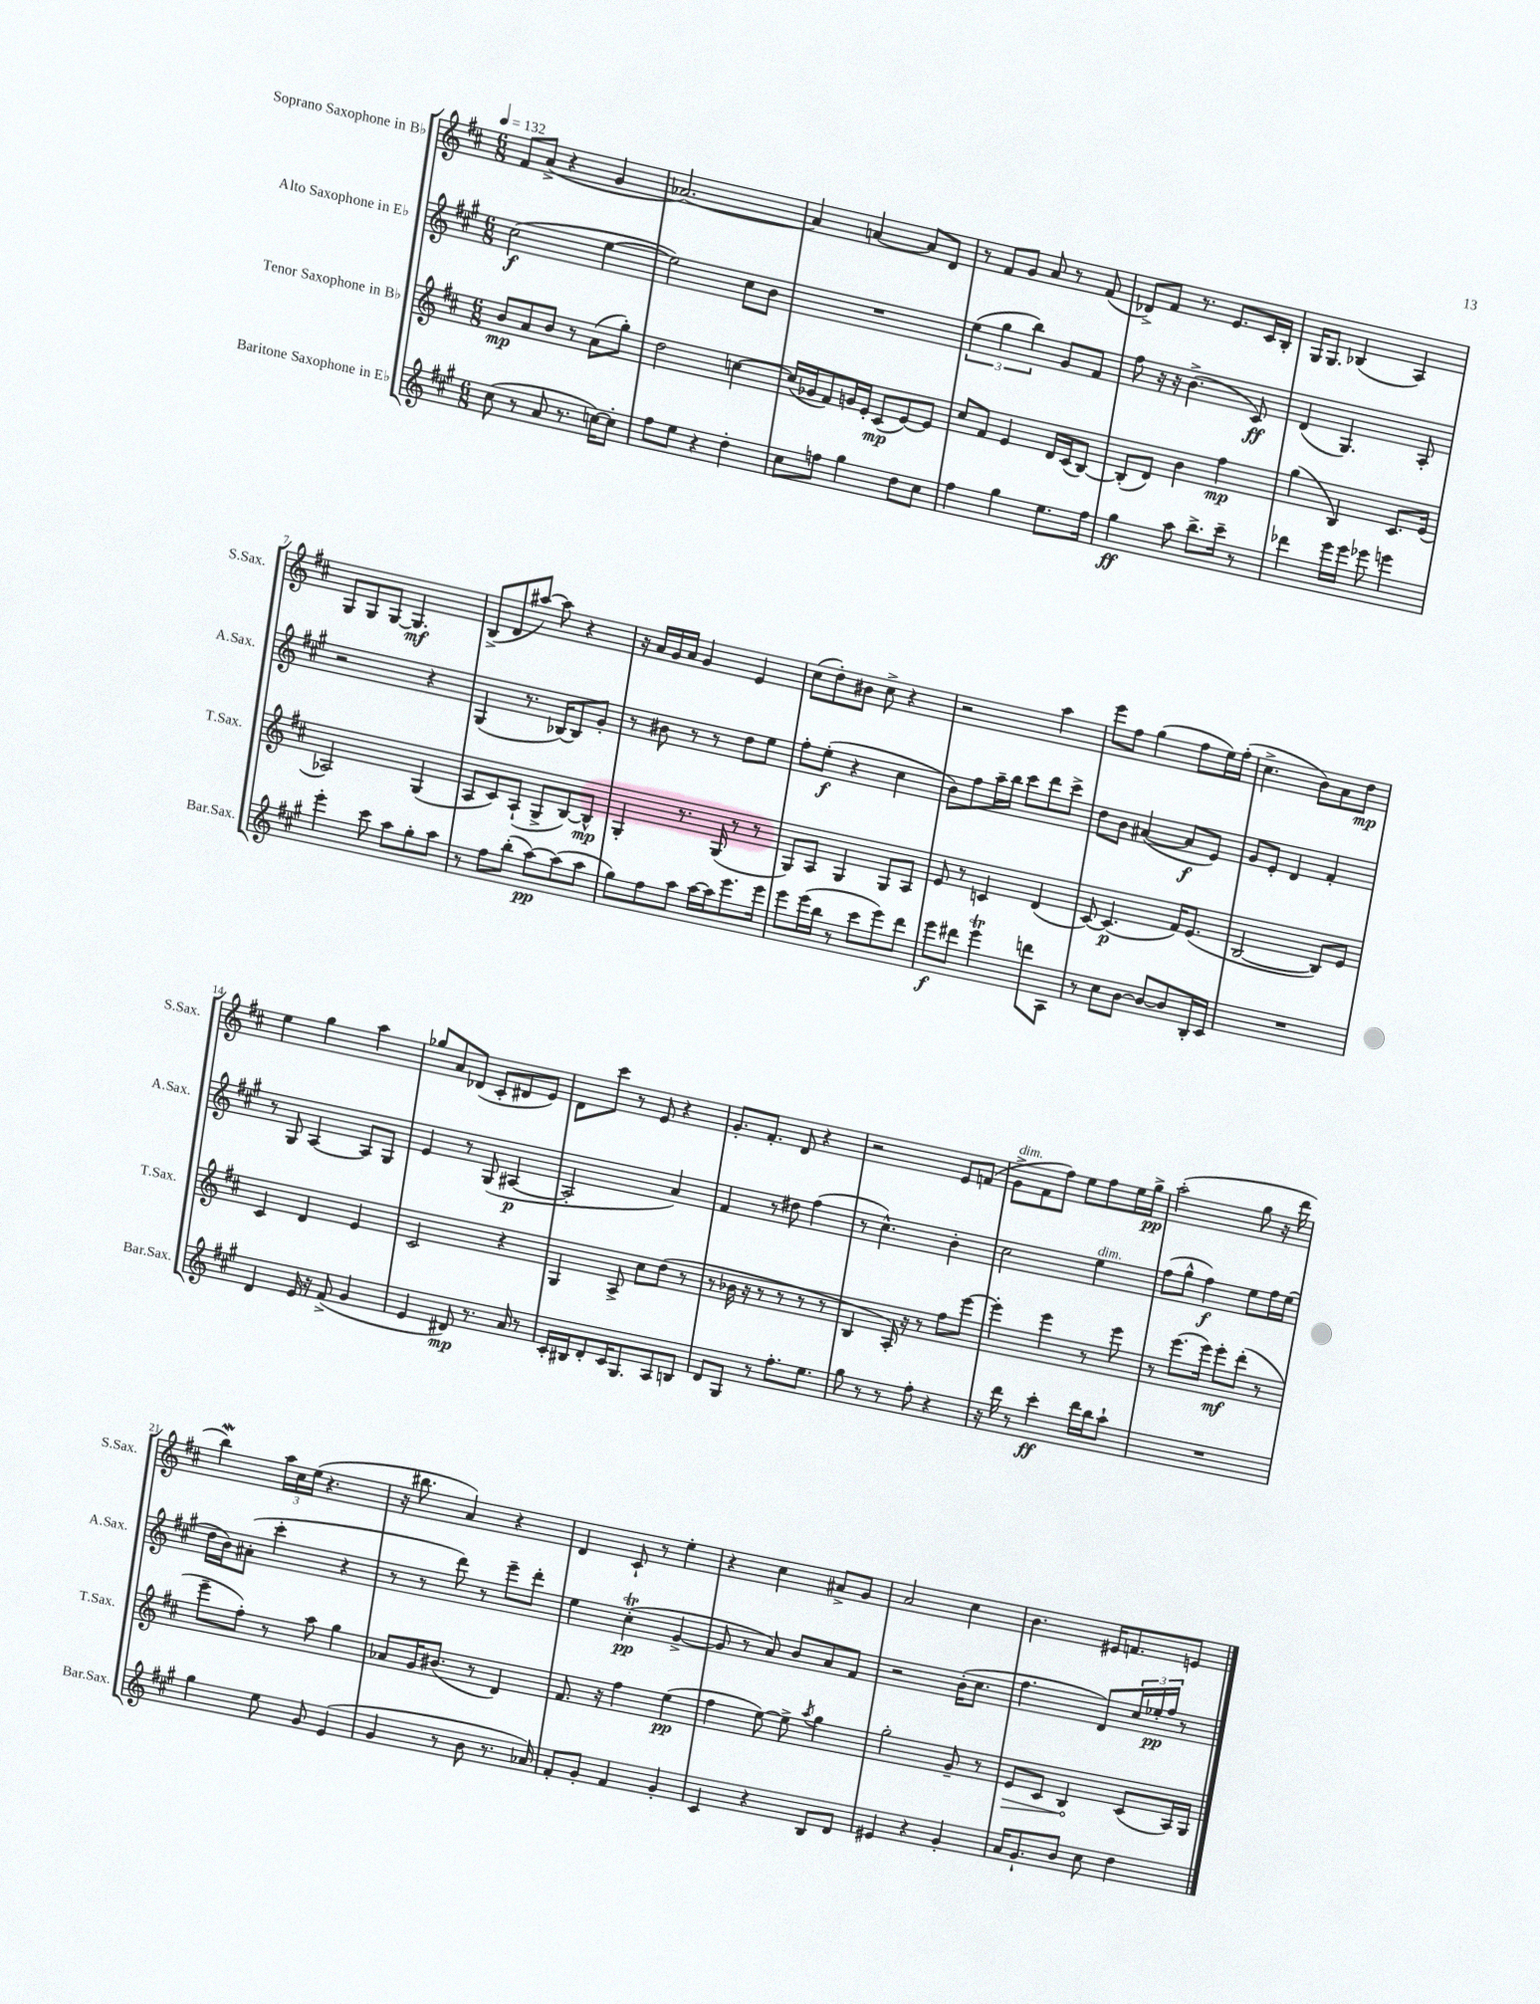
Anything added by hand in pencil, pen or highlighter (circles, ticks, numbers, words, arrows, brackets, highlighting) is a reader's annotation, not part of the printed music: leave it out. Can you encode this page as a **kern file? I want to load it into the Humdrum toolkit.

**kern	**kern	**kern	**kern
*staff4	*staff3	*staff2	*staff1
*clefG2	*clefG2	*clefG2	*clefG2
*k[f#c#g#]	*k[f#c#]	*k[f#c#g#]	*k[f#c#]
*M6/8	*M6/8	*M6/8	*M6/8
*MM132	*MM132	*MM132	*MM132
(8cc#	8b	(2cc#	8f#
8r	8a	.	(8a^
8a	8b	.	4r
8.r	8r	.	.
.	(8a	[4ee	4g
[16cc)	.	.	.
8cc']	8gg')	.	.
=	=	=	=
8ff#	2dd	2ee])	[2.a-)
8ee	.	.	.
4r	.	.	.
4dd'	[4cc	8cc#	.
.	.	8b	.
=	=	=	=
8cc#	(16cc]	2.r	4a-]
.	16g-	.	.
8ff	8f#)	.	.
4gg#	16g	.	[4a
.	16e'	.	.
.	(8c#	.	.
8dd	[8e)	.	8a]
8cc#	8e]	.	8d
=	=	=	=
4ff#	8cc#	(6ee	8r
.	8f#	.	8f#
.	.	6gg#	.
4gg#	4e	.	8g
.	.	6bb)	.
.	.	.	8a
8.ee	16d	8g#	8r
.	(16c#	.	.
.	[8B)	8f#	(8f#
16ff#	.	.	.
=	=	=	=
4gg#	(8B']	8ff#	8d-^)
.	8d)	16r	8f#
.	.	16r	.
8aa	4b	(4.b^	8.r
8.bb^	.	.	.
.	.	.	8.e
.	4ff#	.	.
16ccc#~	.	.	.
8r	.	8c#)	16c#
.	.	.	16B'
=	=	=	=
4ddd-	(4gg	(4d	16G
.	.	.	8.G
16eee	4B)	4.G#)	(4B-
16eee	.	.	.
8eee-	.	.	.
4eee	8.c#	.	4A)
.	.	8A'	.
.	(16e	.	.
=	=	=	=
4eee'	2A-)	2r	8G
.	.	.	8G
8ccc#	.	.	[8G
8aa	.	.	4.G]
8gg#'	(4G	4r	.
8aa	.	.	.
=	=	=	=
8r	8A	(4G#	(8B^
8ff#	8c#)	.	8d
(8bb'	(8A`	8.r	[8aa#)
[8aa)	8G^	.	8aa#]
.	.	[16B-)	.
(8aa]	[8B)	8B-]	4r
8aa	8B^^]	8g#'	.
=	=	=	=
8gg#)	4G'	8r	16r
.	.	.	16a
8ff#	.	8b#	16g
.	.	.	16a
8aa	8.r	8r	4g
[16aa	.	8r	.
16aa]	(16G	.	.
8.eee	8r	8dd	4e
.	8r	8ee	.
16eee	.	.	.
=	=	=	=
8eee	8G)	8ff#'	(8cc#
(16eee	8A	(8ee'	8dd')
16bb	.	.	.
8r	4G	4r	8b#
8ccc#	.	.	8cc#^
8eee)	8G	4cc#	4r
8ddd	8A	.	.
=	=	=	=
8eee	8e	8b)	2r
8ddd#	8r	8ff#	.
4eee	4c	16aa~	.
.	.	16bb	.
.	.	8ccc#	.
8ddd	(4d	8ddd	4aa
8A	.	8ccc#^	.
=	=	=	=
8r	[8c#)	8dd	8eee
8cc#	(4.c#]	8b	8ff#
[8b	.	([4a#	(4gg
8b_	.	.	.
8b]	16f#)	8a#]	8ff#
.	(8.e	.	.
16B'	.	8e)	16ee)
16c#	.	.	(16ff#'
=	=	=	=
2.r	[2B	8g#	4.cc#^
.	.	8e'	.
.	.	4d	.
.	.	.	8b)
.	8B])	4f#'	8a
.	8e	.	8dd
=	=	=	=
4d	4c#	8r	4ee
.	.	8G#	.
16e	4d	[4A	4gg
16r	.	.	.
(8f#^	.	.	.
4g#	4e	8A]	4aa
.	.	8G#	.
=	=	=	=
4e	2c#	4e	8gg-
.	.	.	8a
8d#)	.	8r	(8d-
8.r	.	(8G#	8c#'
.	4r	[4A#	8d#
16a	.	.	.
8r	.	.	8e)
=	=	=	=
16c#'	4G	2A#']	8d
16B#	.	.	.
8d'	.	.	8ccc#
16c#	8A^	.	8r
8.G#	.	.	.
.	8cc#	.	8e
8A	(8dd	4a)	4r
8B	8r	.	.
=	=	=	=
8d	8r	4f#	8.g'
8G#	16b-	.	.
.	16r	.	8.f#'
8r	8r	8r	.
8.ff#'	8r	8dd#	8d
.	8r	(4ff#	4r
8.ee	.	.	.
.	8r	.	.
=	=	=	=
8gg#	4B	8r	2r
8r	.	4.cc#^^)	.
8r	16A')	.	.
.	16r	.	.
8ff#'	8r	.	.
4r	8ff#	4b'	8e
.	[8eee	.	(8f
=	=	=	=
16r	4eee']	2cc#	8g^
16ddd	.	.	.
8r	.	.	8f#
4ccc#'	4eee	.	8ff#)
.	.	.	8ee
16ddd	8r	4ee	8ff#
16bb	.	.	.
8aa`	8eee	.	16ee
.	.	.	16gg^
=	=	=	=
2.r	8r	(8ff#	(2aa'
.	(8.eee	8gg#^^	.
.	.	4ff#)	.
.	16eee)	.	.
.	8eee'	.	.
.	(8ddd'	8ee	8gg
.	8r	16ff#	16r
.	.	(16ee	16ddd
=	=	=	=
4gg#	8eee~	16dd	4bb)
.	.	16b)	.
.	8ff#')	(8a#'	.
8ee	8r	4ccc#'	24aa
.	.	.	24cc#
.	.	.	(24ee
8g#	8aa	.	4.r
(4e	4gg	4r	.
=	=	=	=
4g#	8a-	8r	16r
.	.	.	8.bb#
.	16g	8r	.
.	(8.b#	.	.
8r	.	8ddd)	4a)
8b	8r	8r	.
8.r	4d)	8eee~	4r
.	.	8ddd'	.
16a-)	.	.	.
=	=	=	=
8f#'	8.f#	4ee	4d
8g#'	.	.	.
.	16r	.	.
4f#	4ff#	(4cc#'	8c#`
.	.	.	8r
4g#'	(4ee	[4g#^	4ee'
=	=	=	=
4c#	4ff#	8g#]	4r
.	.	8r	.
4r	[8ee)	8a)	4cc#
.	8ee^]	8b	.
.	8qaa	.	.
8B	4gg	8a	8a#^
8d	.	8f#	8g
=	=	=	=
4e#	2gg'	2r	2a
4r	.	.	.
4g#'	8g~	(16b'	4cc#
.	.	8.cc#	.
.	8r	.	.
=	=	=	=
16a	8e	4.ff#	4.b
8.g#`	.	.	.
.	8c#	.	.
8b	4B	.	.
8cc#	.	8d)	16e#
.	.	.	8.f
4dd	(8c#	24cc#	.
.	.	24ee-'	.
.	.	24ff#	.
.	16A)	8r	8e
.	16G	.	.
==	==	==	==
*-	*-	*-	*-
